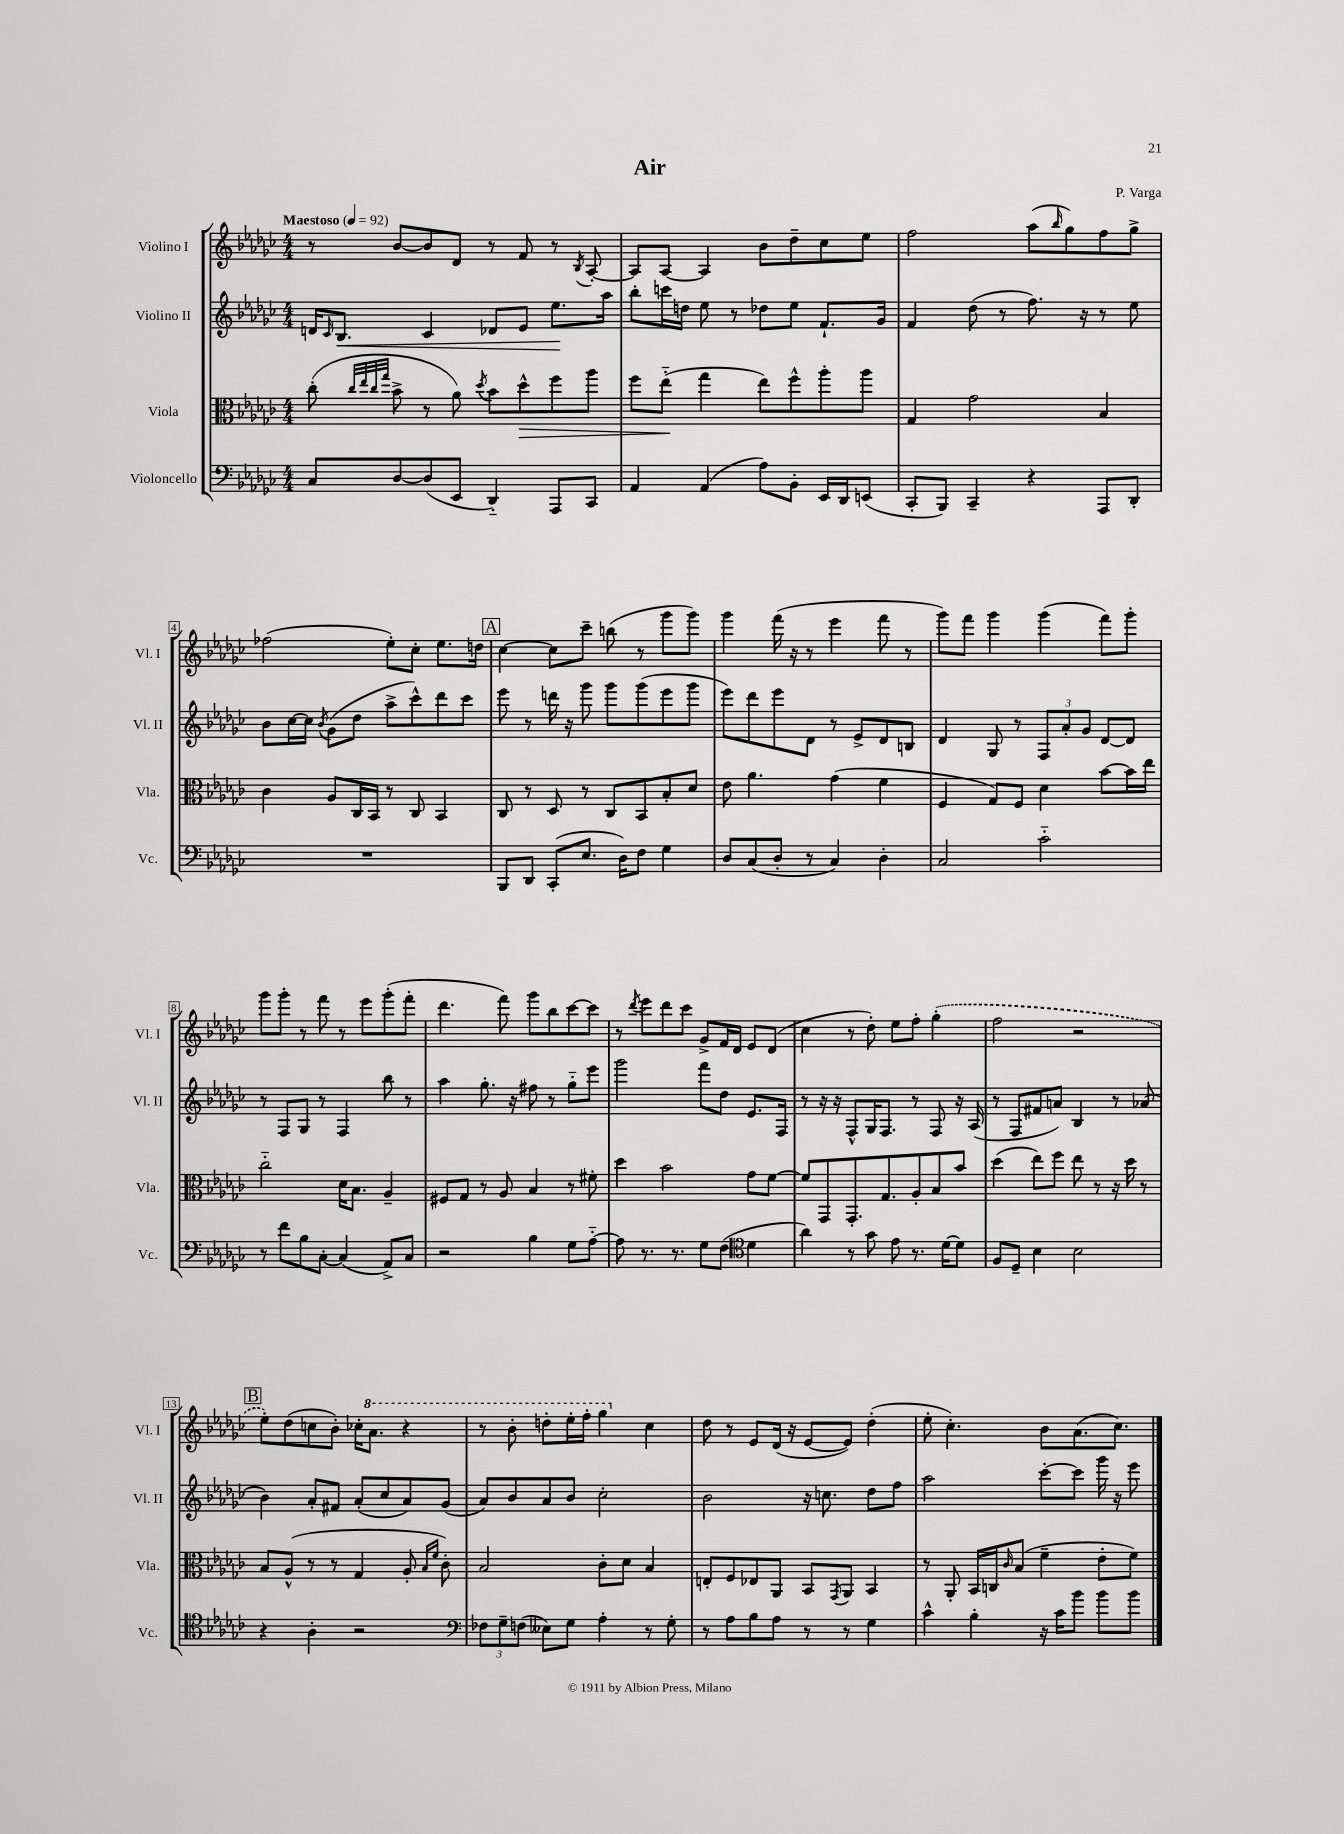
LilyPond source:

\header { title = "Air" composer = "P. Varga" }
<<
\new StaffGroup <<
\new Staff = "s0" \with { instrumentName = "Violino I" shortInstrumentName = "Vl. I" } {
    \clef treble \key ges \major \numericTimeSignature \time 4/4 \tempo "Maestoso" 4 = 92
    r8 bes'8~ bes'8 des'8 r8 f'8 r8 \acciaccatura { bes8 } aes8~-. |
    aes8 aes8~ aes4 bes'8 des''8-- ces''8 ees''8 |
    f''2 aes''8( \grace { bes''16 } ges''8) f''8 ges''8-> |
    fes''2( ees''8-.) ces''8-. ees''8. d''16 |
    \mark \markup { \box "A" } ces''4~ ces''8 ces'''8-- b''8( r8 ges'''8 ges'''8) |
    ges'''4 f'''16( r16 r8 ees'''4 f'''8 r8 |
    ges'''8) f'''8 ges'''4 ges'''4( f'''8) ges'''8-. |
    ges'''8 ges'''8-. r8 f'''8 r8 ees'''8 ges'''8-.( f'''8-. |
    des'''4. f'''8) ges'''8 bes''8 ces'''8~ ces'''8 |
    r8 \acciaccatura { des'''8 } ees'''8 des'''8 ces'''8 ges'8-> f'16 des'16 ees'8 des'8( |
    ces''4 r8 des''8-.) ees''8 f''8-. \once \slurDashed ges''4-.( |
    f''2 r2 |
    \mark \markup { \box "B" } ees''8-.) des''8( c''8 bes'8-.) ces''16-. \ottava #1 aes''8. r4 |
    r8 bes''8-. d'''8-. ees'''16-. f'''16-. ges'''4 \ottava #0 ces''4 |
    des''8 r8 ees'8 des'16( r16 ees'8~ ees'8) des''4-.( |
    ees''8-. ces''4.-.) bes'8 aes'8.( ces''8.) \bar "|." |
}
\new Staff = "s1" \with { instrumentName = "Violino II" shortInstrumentName = "Vl. II" } {
    \clef treble \key ges \major \numericTimeSignature \time 4/4
    d'16 \grace { ces'16 } bes8.\< ces'4 des'8 ees'8 ees''8.\! aes''16 |
    bes''8-. c'''16 d''16 ees''8 r8 des''8 ees''8 f'8.-! ges'16 |
    f'4 des''8( r8 f''8.) r16 r8 ees''8 |
    bes'8 ces''16~ ces''16 \acciaccatura { bes'8 } ges'8( des''8 aes''8-> ces'''8-^) des'''8 ces'''8 |
    \mark \markup { \box "A" } ees'''8 r8 d'''16 r16 ges'''8 ges'''8 ges'''8( ees'''8 ges'''8 |
    ees'''8) des'''8 ees'''8 des'8 r8 ees'8-> des'8 b8 |
    des'4 ges8 r8 \tuplet 3/2 { f8 aes'8-. ges'8 } des'8~ des'8 |
    r8 f8 ges8 r8 f4 bes''8 r8 |
    aes''4 ges''8.-. r16 fis''8 r8 ges''8-_ ees'''8 |
    ges'''2 f'''8 des''8 ees'8. f16 |
    r8 r16 r16 f8-^ ges16 f8. r8 f8 r16 aes16( |
    r8 f8 fis'8 a'8) bes4 r8 aes'8( |
    \mark \markup { \box "B" } bes'4) aes'8-. fis'8 aes'8-.( ces''8 aes'8) ges'8( |
    aes'8) bes'8 aes'8 bes'8 ces''2-. |
    bes'2 r16 c''8. des''8 f''8 |
    aes''2 ces'''8~-. ces'''8 ges'''16 r16 ees'''8 \bar "|." |
}
\new Staff = "s2" \with { instrumentName = "Viola" shortInstrumentName = "Vla." } {
    \clef alto \key ges \major \numericTimeSignature \time 4/4
    ces''8-.( \grace { ces''32 ees''32 ces''32 ges''32 } bes'8-> r8 aes'8) \acciaccatura { des''8 } bes'8 des''8-^\> f''8 aes''8 |
    f''8 ees''8-_\!( ges''4 ees''8) f''8-^ aes''8-. aes''8 |
    ges4 ges'2 bes4 |
    ces'4 aes8 ces16 bes,16 r8 ces8 bes,4 |
    \mark \markup { \box "A" } ces8 r8 des8 r8 ces8 bes,8 bes8-. des'8 |
    ees'8 aes'4. ges'4( f'4 |
    f4 ges8) f8 des'4 bes'8~ bes'16 ees''16 |
    ces''2-_ des'16 bes8. aes4-- |
    fis8 ges8 r8 aes8 bes4 r8 fis'8-. |
    des''4 bes'2 ges'8 f'8~ |
    f'8 ges,8 ges,8.-. ges8. aes8-. bes8 bes'8 |
    des''4( ees''8) f''8 ees''8 r8 r16 des''16 r8 |
    \mark \markup { \box "B" } bes8 aes8-^( r8 r8 ges4 aes8-. \grace { bes16 f'16 } ces'8-.) |
    bes2 ces'8-. des'8 bes4 |
    e8-. f8 ees8 aes,8 bes,8 \acciaccatura { ges,8 } aes,8 bes,4 |
    r8 aes,8-. bes,16 c16 \grace { ces'16 } bes8( f'4-- ees'8-. f'8) \bar "|." |
}
\new Staff = "s3" \with { instrumentName = "Violoncello" shortInstrumentName = "Vc." } {
    \clef bass \key ges \major \numericTimeSignature \time 4/4
    ces8 des8~ des8( ees,8 des,4-_) aes,,8 ces,8 |
    aes,4 aes,4( aes8) bes,8-. ees,16 des,16 e,8( |
    ces,8-. bes,,8) ces,4-- r4 aes,,8 des,8-. |
    R1 |
    \mark \markup { \box "A" } bes,,8 des,8 ces,8-.( ees8. des16) f8 ges4 |
    des8 ces8( des8-. r8 ces4) des4-. |
    ces2 ces'2-_ |
    r8 f'8 bes8 ces8~-. ces4( aes,8->) ces8 |
    r2 bes4 ges8 aes8~-_ |
    aes8 r8. r8. ges8 f8( \clef tenor des'4 |
    aes'4) r8 ges'8 ees'8 r8. des'16~ des'8 |
    f8 des8-- bes4 bes2 |
    \mark \markup { \box "B" } r4 aes4-. r2 |
    \clef bass \tuplet 3/2 { fes8 ges8-- f8( } eeses8) ges8 aes4-. r8 ges8-. |
    r8 aes8 bes8 aes8 r8 r8 ges4 |
    ces'4-^ bes4-. r16 ces'16 bes'8 bes'8 bes'8 \bar "|." |
}
>>
>>
\layout { \context { \Score \override BarNumber.stencil = #(make-stencil-boxer 0.1 0.3 ly:text-interface::print) } }
